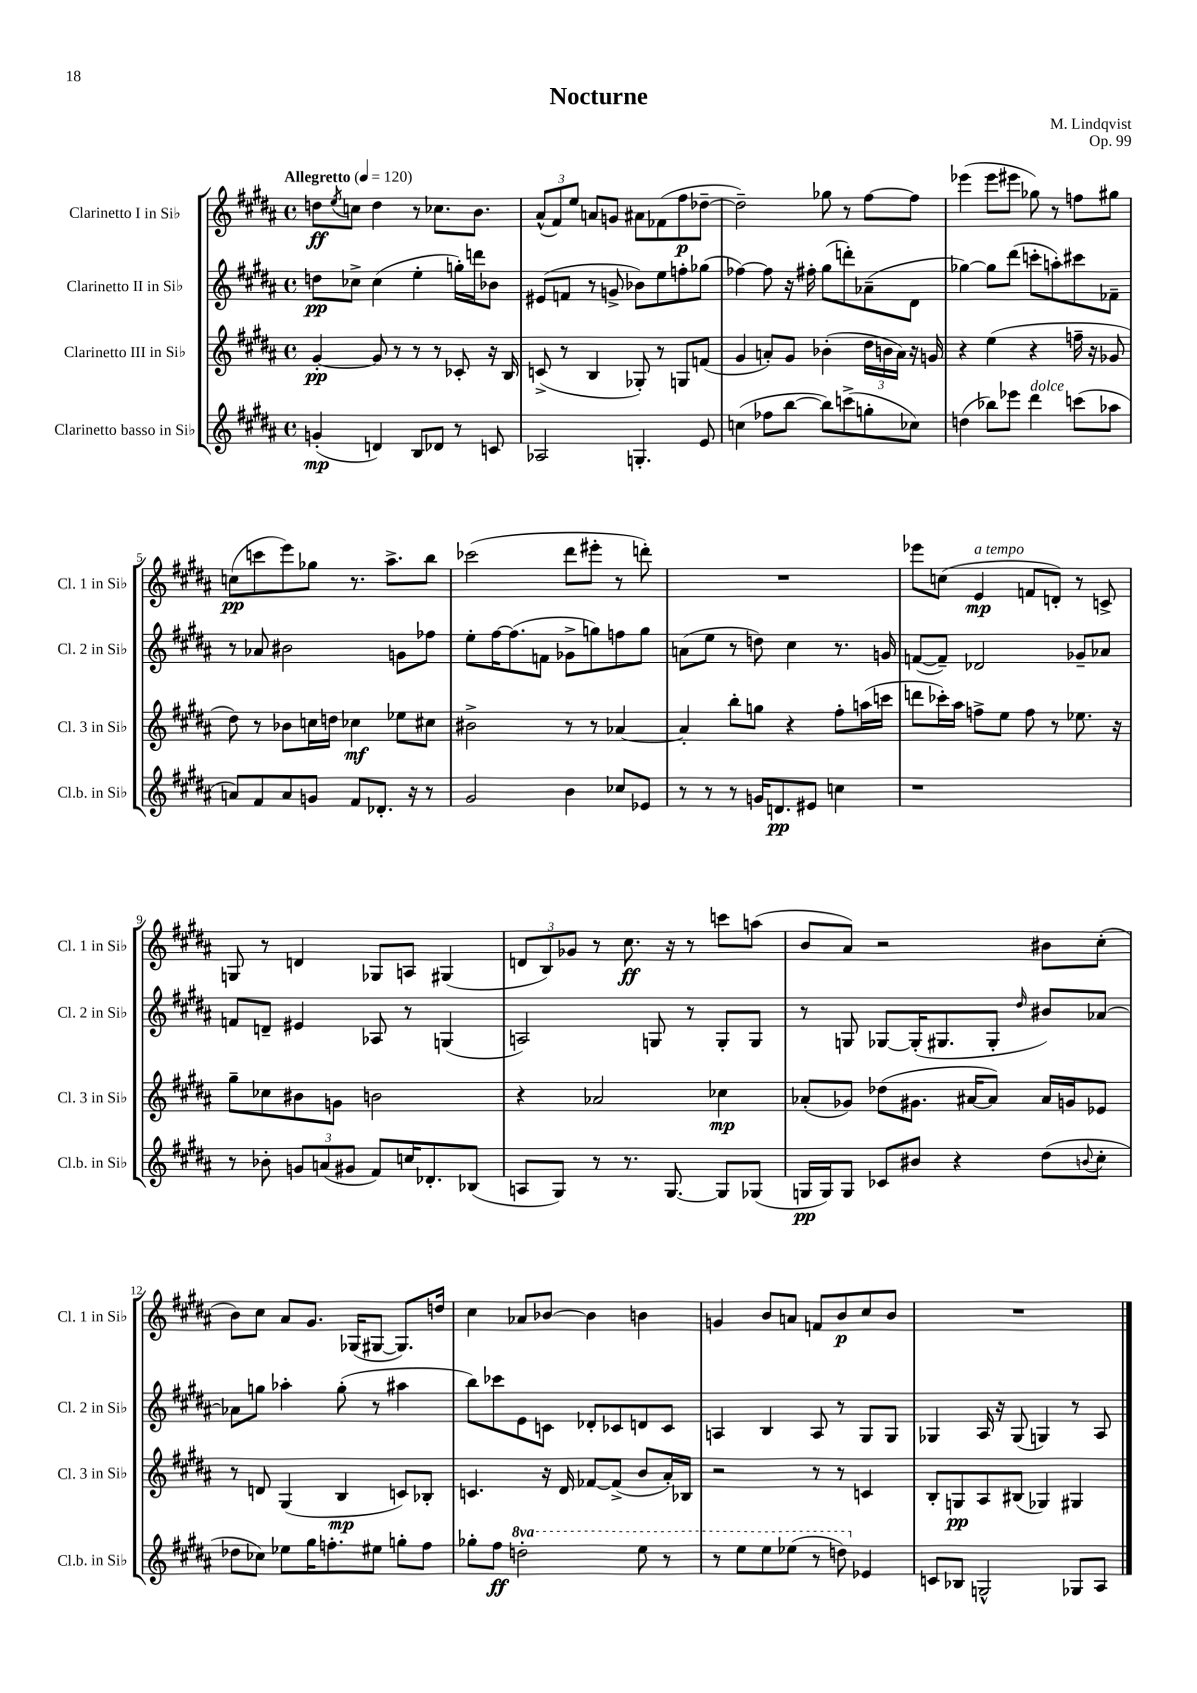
\header { title = "Nocturne" composer = "M. Lindqvist" opus = "Op. 99" }
<<
\new StaffGroup <<
\new Staff = "s0" \with { instrumentName = "Clarinetto I in Sib" shortInstrumentName = "Cl. 1 in Sib" } {
    \clef treble \key b \major \defaultTimeSignature \time 4/4 \tempo "Allegretto" 4 = 120
    d''8\ff \acciaccatura { e''8 } c''8 d''4 r8 ces''8. b'8. |
    \tuplet 3/2 { ais'8-^( fis'8) e''8 } a'8 g'8 ais'8 fes'8( fis''8\p des''8~-- |
    des''2--) ges''8 r8 fis''8~ fis''8 |
    ees'''4( ees'''8 eis'''8 ges''8) r8 f''8 gis''8 |
    c''8\pp( c'''8 e'''8) ges''8 r8. ais''8.-> b''8 |
    ces'''2( dis'''8 eis'''8-. r8 d'''8-.) |
    R1 |
    ees'''8 c''8( e'4\mp^\markup { \italic "a tempo" } f'8 d'8-.) r8 c'8-> |
    g8 r8 d'4 ges8 a8 gis4( |
    \tuplet 3/2 { d'8 b8) ges'8 } r8 cis''8.\ff r16 r8 c'''8 a''8( |
    b'8 ais'8) r2 bis'8 cis''8-.( |
    b'8) cis''8 ais'8 gis'8. ges16( gis8~ gis8.) d''16 |
    cis''4 aes'8 bes'8~ bes'4 b'4 |
    g'4 b'8 a'8 f'8 b'8\p cis''8 b'8 |
    R1 \bar "|." |
}
\new Staff = "s1" \with { instrumentName = "Clarinetto II in Sib" shortInstrumentName = "Cl. 2 in Sib" } {
    \clef treble \key b \major \defaultTimeSignature \time 4/4
    d''8\pp ces''8-> ces''4( e''4-. g''16-.) d'''16 bes'8 |
    eis'8( f'8 r8 g'8-> bes'8) e''8 f''8-. ges''8( |
    fes''4~) fes''8 r16 fis''16-. gis''8( d'''8-.) aes'8--( dis'8 |
    ges''4~) ges''8 dis'''8( c'''8-. a''8-.) cis'''8 fes'8-- |
    r8 aes'8 bis'2 g'8 fes''8 |
    e''8-. fis''16~ fis''8.( f'8 ges'8-> g''8) f''8 g''8 |
    a'8( e''8 r8 d''8) cis''4 r8. g'16 |
    f'8~( f'8--) des'2 ges'8-- aes'8 |
    f'8 d'8-- eis'4 aes8 r8 g4( |
    a2) g8 r8 g8-. g8 |
    r8 g8 ges8~ ges16-.( gis8. gis8-. \grace { dis''16 } bis'8) aes'8~ |
    aes'8 g''8 aes''4-. g''8-.( r8 ais''4 |
    b''8) ces'''8 e'8 c'8 des'8-. ces'8 d'8 ces'8 |
    a4 b4 a8 r8 gis8 gis8 |
    ges4 ais16 r16 ges8( g4) r8 ais8 \bar "|." |
}
\new Staff = "s2" \with { instrumentName = "Clarinetto III in Sib" shortInstrumentName = "Cl. 3 in Sib" } {
    \clef treble \key b \major \defaultTimeSignature \time 4/4
    gis'4~-.\pp gis'8 r8 r8 r8 ces'8-. r16 b16 |
    c'8->( r8 b4 ges8-.) r8 g8 f'8( |
    gis'4 a'8-.) gis'8 bes'4-.( \tuplet 3/2 { dis''16 b'16 a'16) } r16 g'16 |
    r4 e''4( r4 f''16-- r16 ges'8 |
    dis''8) r8 bes'8 c''16 d''16 ces''4\mf ees''8 cis''8 |
    bis'2-> r8 r8 aes'4~ |
    aes'4-. b''8-. g''8 r4 fis''8-. a''16( c'''16 |
    d'''8 ces'''16-.) ais''16 f''8-> e''8 f''8 r8 ees''8. r16 |
    gis''8-- ces''8 bis'8 g'8 b'2 |
    r4 aes'2 ces''4\mp |
    aes'8-.( ges'8) des''8( gis'8. ais'16~ ais'8) ais'16 g'16 ees'8 |
    r8 d'8 gis4( b4\mp c'8) bes8-. |
    c'4. r16 dis'16 fes'8~ fes'8->( b'8 ais'16-.) bes16 |
    r2 r8 r8 c'4 |
    b8-. g8\pp ais8 bis8( ges4) gis4 \bar "|." |
}
\new Staff = "s3" \with { instrumentName = "Clarinetto basso in Sib" shortInstrumentName = "Cl.b. in Sib" } {
    \clef treble \key b \major \defaultTimeSignature \time 4/4 \set Staff.ottavationMarkups = #ottavation-simple-ordinals
    g'4-.\mp( d'4) b8 des'8 r8 c'8 |
    aes2 g4.-. e'8 |
    c''4( fes''8 b''8~ b''8) c'''8->( g''8-. ces''8) |
    d''4( bes''8) ees'''8 dis'''4^\markup { \italic "dolce" } c'''8( aes''8 |
    a'8) fis'8 a'8 g'8 fis'8 des'8.-. r16 r8 |
    gis'2 b'4 ces''8 ees'8 |
    r8 r8 r8 g'16 d'8.\pp eis'8 c''4 |
    r1 |
    r8 bes'8-. \tuplet 3/2 { g'8 a'8( gis'8 } fis'8) c''16 des'8.-. bes8( |
    a8 gis8) r8 r8. gis8.~ gis8 ges8( |
    g16\pp g16) g8 ces'8 bis'8 r4 dis''8( \appoggiatura { b'8 } cis''8-. |
    des''8 ces''8) ees''8 gis''16 f''8.-. eis''8 g''8-. f''8 |
    ges''8-. fis''8\ff \ottava #1 d'''2-. e'''8 r8 |
    r8 e'''8 e'''8 ees'''8( r8 d'''8) \ottava #0 ees'4 |
    c'8 bes8 g2-^ ges8 ais8 \bar "|." |
}
>>
>>
